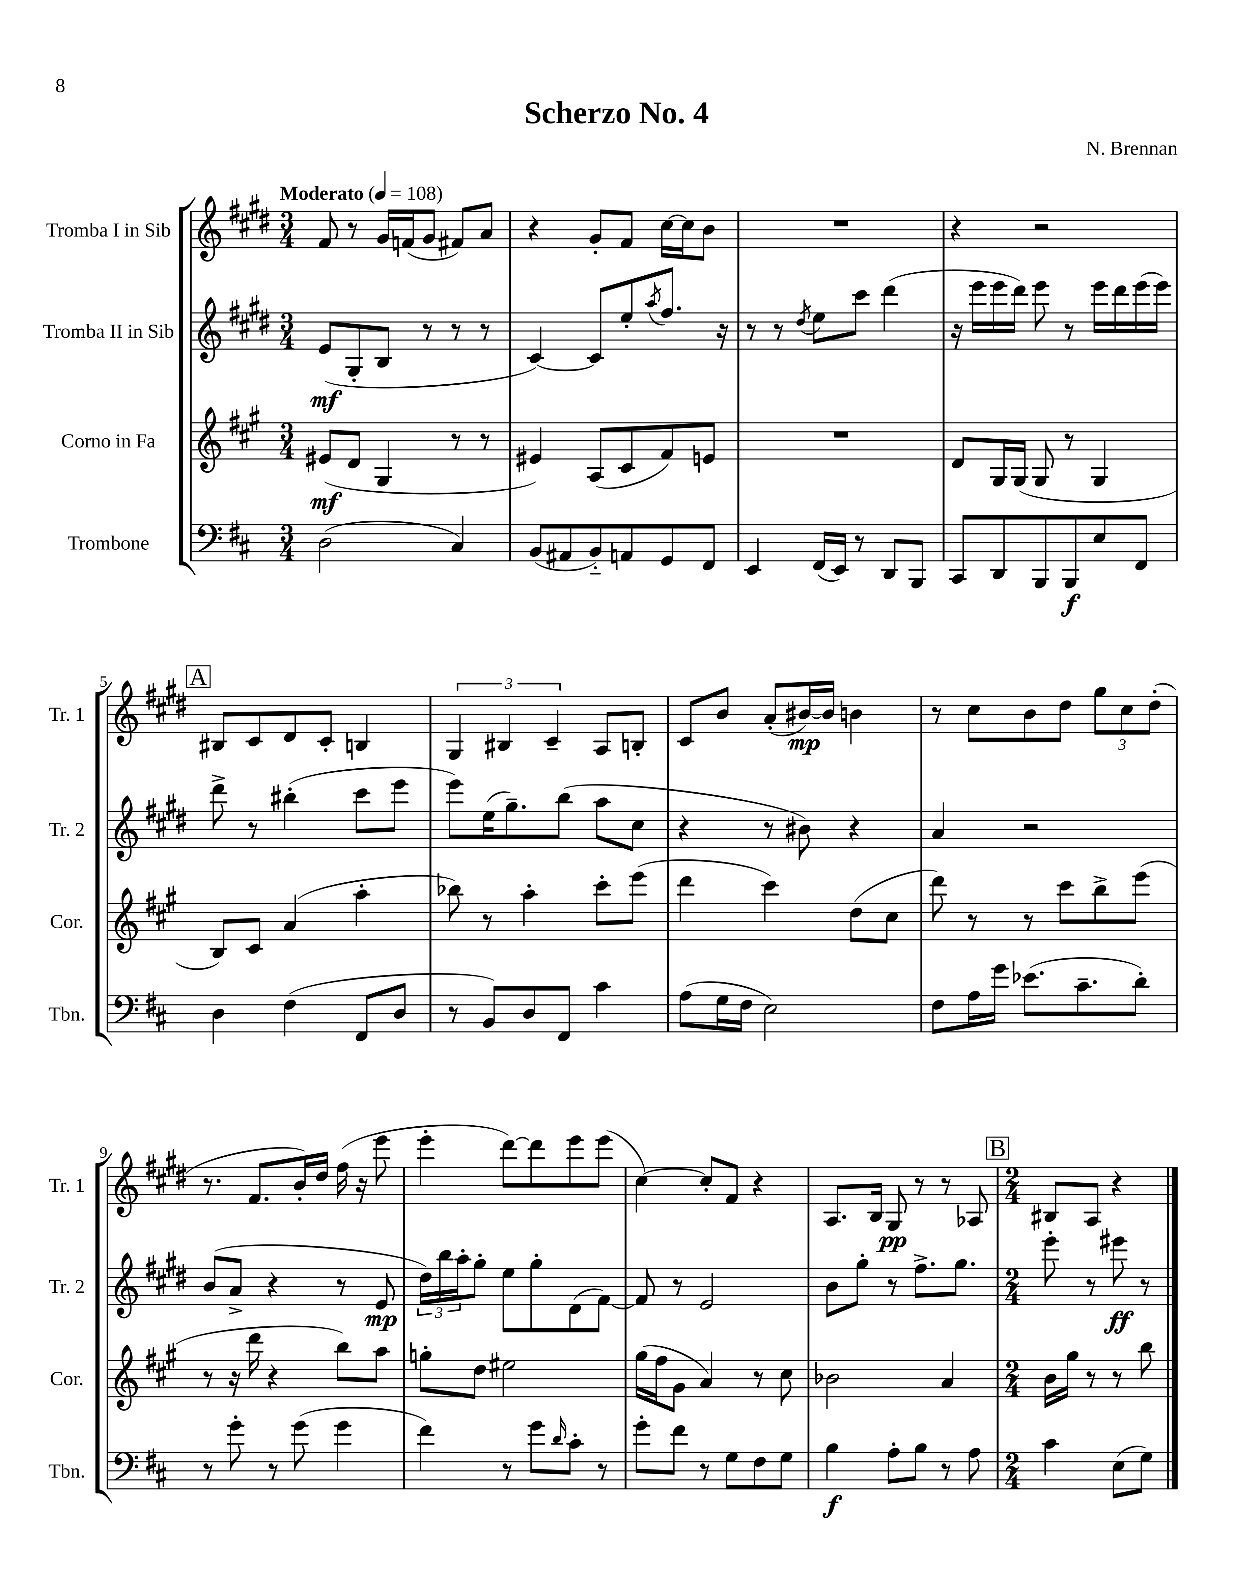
\header { title = "Scherzo No. 4" composer = "N. Brennan" }
<<
\new StaffGroup <<
\new Staff = "s0" \with { instrumentName = "Tromba I in Sib" shortInstrumentName = "Tr. 1" } {
    \clef treble \key e \major \numericTimeSignature \time 3/4 \tempo "Moderato" 4 = 108
    fis'8 r8 gis'16 f'16( gis'8 fis'8) a'8 |
    r4 gis'8-. fis'8 cis''16~ cis''16 b'8 |
    R2. |
    r4 r2 |
    \mark \markup { \box "A" } bis8 cis'8 dis'8 cis'8-. b4 |
    \tuplet 3/2 { gis4 bis4 cis'4-- } a8 b8-. |
    cis'8 b'8 a'8-.( bis'16~\mp) bis'16 b'4 |
    r8 cis''8 b'8 dis''8 \tuplet 3/2 { gis''8 cis''8 dis''8-.( } |
    r8. fis'8. b'16-.) dis''16 fis''16( r16 e'''8 |
    e'''4-. dis'''8~) dis'''8 e'''8 e'''8( |
    cis''4~) cis''8-. fis'8 r4 |
    a8. b16 gis8\pp r8 r8 aes8 |
    \mark \markup { \box "B" } \numericTimeSignature \time 2/4 bis8 a8 r4 \bar "|." |
}
\new Staff = "s1" \with { instrumentName = "Tromba II in Sib" shortInstrumentName = "Tr. 2" } {
    \clef treble \key e \major \numericTimeSignature \time 3/4
    e'8\mf( gis8-. b8 r8 r8 r8 |
    cis'4~) cis'8 e''8-. \acciaccatura { a''8 } fis''8. r16 |
    r8 r8 \acciaccatura { dis''8 } e''8 cis'''8 dis'''4( |
    r16 e'''16 e'''16 dis'''16) e'''8 r8 e'''16 dis'''16 e'''16( e'''16) |
    \mark \markup { \box "A" } dis'''8-> r8 bis''4-.( cis'''8 e'''8 |
    e'''8) e''16( gis''8.--) b''8( a''8 cis''8 |
    r4 r8 bis'8) r4 |
    a'4 r2 |
    b'8( a'8-> r4 r8 e'8\mp |
    \tuplet 3/2 { dis''16) b''16 a''16-. } gis''8-. e''8 gis''8-. dis'8( fis'8~) |
    fis'8 r8 e'2 |
    b'8 gis''8-. r8 fis''8.-> gis''8. |
    \mark \markup { \box "B" } \numericTimeSignature \time 2/4 e'''8-. r8 eis'''8\ff r8 \bar "|." |
}
\new Staff = "s2" \with { instrumentName = "Corno in Fa" shortInstrumentName = "Cor." } {
    \clef treble \key a \major \numericTimeSignature \time 3/4
    eis'8\mf( d'8 gis4 r8 r8 |
    eis'4) a8( cis'8 fis'8) e'8 |
    R2. |
    d'8 gis16 gis16( gis8 r8 gis4 |
    \mark \markup { \box "A" } b8) cis'8 a'4( a''4-. |
    bes''8) r8 a''4-. cis'''8-. e'''8( |
    d'''4 cis'''4) d''8( cis''8 |
    d'''8) r8 r8 cis'''8 b''8-> e'''8( |
    r8 r16 d'''16 r4 b''8) a''8 |
    g''8-. d''8 eis''2 |
    gis''16( fis''16 gis'8 a'4) r8 cis''8 |
    bes'2 a'4 |
    \mark \markup { \box "B" } \numericTimeSignature \time 2/4 b'16 gis''16 r8 r8 b''8 \bar "|." |
}
\new Staff = "s3" \with { instrumentName = "Trombone" shortInstrumentName = "Tbn." } {
    \clef bass \key d \major \numericTimeSignature \time 3/4
    d2( cis4) |
    b,8( ais,8 b,8-_) a,8 g,8 fis,8 |
    e,4 fis,16( e,16) r8 d,8 b,,8 |
    cis,8 d,8 b,,8 b,,8\f e8 fis,8 |
    \mark \markup { \box "A" } d4 fis4( fis,8 d8 |
    r8 b,8) d8 fis,8 cis'4 |
    a8( g16 fis16 e2) |
    fis8 a16 g'16 ees'8.( cis'8.-- d'8-.) |
    r8 g'8-. r8 g'8( g'4 |
    fis'4) r8 g'8 \grace { d'16 } cis'8-. r8 |
    g'8-. fis'8 r8 g8 fis8 g8 |
    b4\f a8-. b8 r8 a8 |
    \mark \markup { \box "B" } \numericTimeSignature \time 2/4 cis'4 e8( g8) \bar "|." |
}
>>
>>
